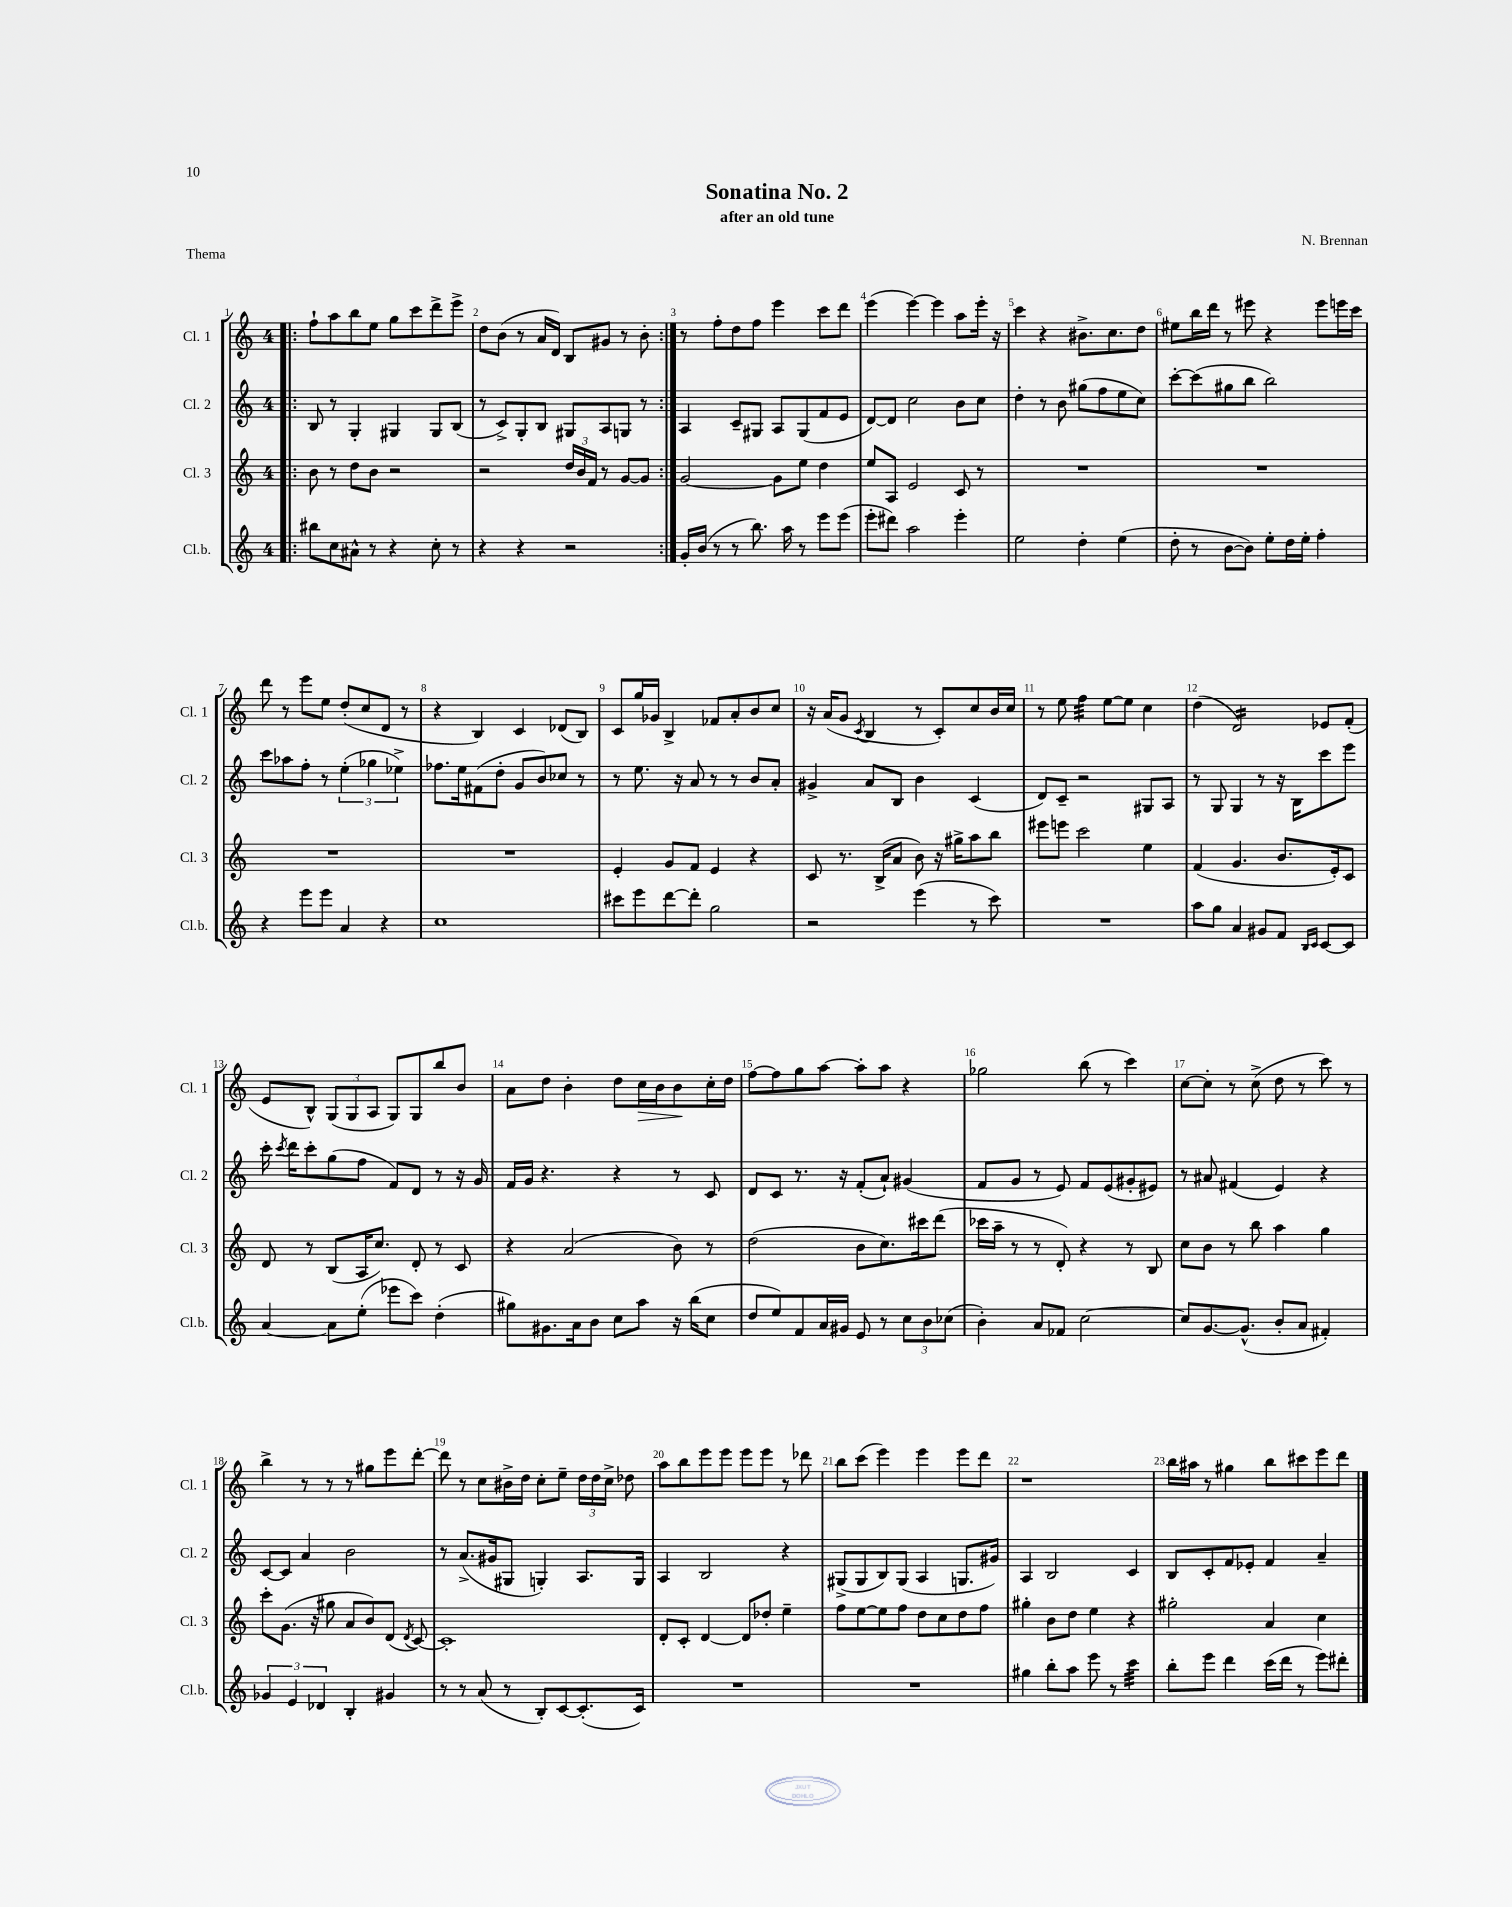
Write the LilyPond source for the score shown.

\header { title = "Sonatina No. 2" composer = "N. Brennan" subtitle = "after an old tune" piece = "Thema" }
<<
\new StaffGroup <<
\new Staff = "s0" \with { instrumentName = "Cl. 1" shortInstrumentName = "Cl. 1" } {
    \clef treble \key c \major \once \override Staff.TimeSignature.style = #'single-digit \time 4/4
    \autoBeamOff \repeat volta 2 { \bar ".|:" f''8[-! a''8 b''8 e''8] g''8[ c'''8 d'''8-> e'''8]-> |
    d''8[ b'8]( r8 a'16[ d'16]) b8[ gis'8] r8 b'8-. | }
    r8 f''8[-. d''8 f''8] e'''4 c'''8[ d'''8] |
    e'''4( e'''4~) e'''4 a''8[ e'''16]-. r16 |
    c'''4 r4 bis'8.[-> c''8. d''8] |
    eis''8[ b''16 d'''16] r8 eis'''8 r4 eis'''8[ e'''16 c'''16] |
    d'''8 r8 e'''8[ e''8] d''8[-.( c''8 d'8] r8 |
    r4 b4) c'4 des'8[( b8]) |
    c'8[ g''16 ges'16] b4-> fes'8[ a'8-. b'8 c''8] |
    r16 a'16[( g'8] \acciaccatura { c'8 } b4 r8 c'8[-.) c''8 b'16 c''16] |
    r8 e''8 f''4:32 e''8[~ e''8] c''4 |
    d''4( d'2:16) ees'8[ f'8]-.( |
    e'8[ b8]-^) \tuplet 3/2 { g8[( g8 a8] } g8[) g8 b''8 b'8] |
    a'8[ d''8] b'4-. d''8[ c''16\> b'16 b'8\! c''16-. d''16] |
    f''8[~ f''8 g''8 a''8]~ a''8[-. a''8] r4 |
    ges''2 b''8( r8 c'''4) |
    c''8[~ c''8]-. r8 c''8->( d''8 r8 c'''8) r8 |
    b''4-> r8 r8 r8 gis''8[ e'''8 d'''8]~-. |
    d'''8 r8 c''8[ bis'16-> d''16] c''8[-. e''8]-- \tuplet 3/2 { d''16[ d''16 c''16]-> } des''8 |
    a''8[ b''8 e'''8 e'''8] e'''8[ e'''8] r8 des'''8 |
    b''8[ c'''8]( e'''4) e'''4 e'''8[ d'''8] |
    r1 |
    b''16[ ais''16] r8 gis''4 b''8[ cis'''8 e'''8 d'''8] \bar "|." |
}
\new Staff = "s1" \with { instrumentName = "Cl. 2" shortInstrumentName = "Cl. 2" } {
    \clef treble \key c \major \once \override Staff.TimeSignature.style = #'single-digit \time 4/4
    \autoBeamOff \repeat volta 2 { \bar ".|:" b8 r8 g4-. gis4 gis8[ b8]( |
    r8 c'8[->) g8-. b8] gis8[ a8 g8] r8 | }
    a4 c'8[-- gis8] a8[ gis8( f'8 e'8] |
    d'8[~) d'8] c''2 b'8[ c''8] |
    d''4-. r8 b'8 gis''8[( f''8 e''8 c''8]) |
    c'''8[~-. c'''8( gis''8 b''8] b''2) |
    c'''8[ aes''8 f''8]-. r8 \tuplet 3/2 { e''4-.( ges''4 ees''4->) } |
    fes''8.[ e''16 fis'8( d''8]-. g'8[ b'8) ces''8] r8 |
    r8 e''8. r16 a'8 r8 r8 b'8[ a'8]-. |
    gis'4-> a'8[ b8] b'4 c'4( |
    d'8[) c'8]-- r2 gis8[ a8] |
    r8 g8 g4 r8 r16 b16[ c'''8 e'''8] |
    c'''16-. \acciaccatura { c'''8 } d'''16[ c'''8-. g''8( f''8] f'8[) d'8] r8 r16 g'16 |
    f'16[ g'16] r4. r4 r8 c'8 |
    d'8[ c'8] r8. r16 f'8[-.( a'8]-!) gis'4( |
    f'8[ g'8] r8 e'8) f'8[ e'8( gis'8-. eis'8]) |
    r8 ais'8 fis'4( e'4) r4 |
    c'8[~ c'8] a'4 b'2 |
    r8 a'8.[->( gis'16 gis8] g4-.) a8.[ g16] |
    a4 b2 r4 |
    gis8[->( gis8 b8) gis8]( a4 g8.[ gis'16]) |
    a4 b2 c'4 |
    b8[ c'8-. f'8 ees'8]-. f'4 a'4-- \bar "|." |
}
\new Staff = "s2" \with { instrumentName = "Cl. 3" shortInstrumentName = "Cl. 3" } {
    \clef treble \key c \major \once \override Staff.TimeSignature.style = #'single-digit \time 4/4
    \autoBeamOff \repeat volta 2 { \bar ".|:" b'8 r8 d''8[ b'8] r2 |
    r2 \tuplet 3/2 { d''16[ b'16 f'16] } r8 g'8[~ g'8] | }
    g'2~ g'8[ e''8] d''4 |
    e''8[ a8] e'2 c'8 r8 |
    R1 |
    R1 |
    R1 |
    R1 |
    e'4-. g'8[ f'8] e'4 r4 |
    c'8 r8. b16[->( a'8] b'8) r16 gis''16[-> a''8 b''8] |
    eis'''8[ e'''8] c'''2 e''4 |
    f'4( g'4. b'8.[ e'16-.) c'8] |
    d'8 r8 b8[( a16 c''8.]) d'8-. r8 c'8 |
    r4 a'2( b'8) r8 |
    d''2( b'8[ c''8.) cis'''16 d'''8]( |
    ces'''16[ a''16]-- r8 r8 d'8-.) r4 r8 b8 |
    c''8[ b'8] r8 b''8 a''4 g''4 |
    c'''8[-. g'8.]( r16 gis''8 a'8[ b'8) d'8]( \acciaccatura { d'8 } c'8~) |
    c'1-. |
    d'8[-. c'8]-. d'4~ d'8[ des''8]-. e''4-- |
    f''8[ e''8~ e''8 f''8] d''8[ c''8 d''8 f''8] |
    gis''4-. b'8[ d''8] e''4 r4 |
    gis''2-. a'4 c''4 \bar "|." |
}
\new Staff = "s3" \with { instrumentName = "Cl.b." shortInstrumentName = "Cl.b." } {
    \clef treble \key c \major \once \override Staff.TimeSignature.style = #'single-digit \time 4/4
    \autoBeamOff \repeat volta 2 { \bar ".|:" bis''8[ c''8 ais'8]-^ r8 r4 c''8-. r8 |
    r4 r4 r2 | }
    g'16[-. b'16]( r8 r8 b''8.) a''16 r8 e'''8[ e'''8]( |
    e'''8[-. dis'''8]) a''2 e'''4-. |
    e''2 d''4-. e''4( |
    d''8-. r8 b'8[~ b'8]) e''8[-. d''16 e''16]-. f''4-. |
    r4 e'''8[ e'''8] a'4 r4 |
    c''1 |
    cis'''8[ e'''8 d'''8~ d'''8]-. g''2 |
    r2 e'''4( r8 c'''8) |
    R1 |
    a''8[ g''8] a'4 gis'8[ f'8] \grace { b16[ c'16] } c'8[~ c'8] |
    a'4~ a'8[ e''8]-.( ees'''8[ c'''8]) d''4-.( |
    gis''8[) gis'8. a'16 b'8] c''8[ a''8] r16 b''16[( c''8] |
    d''8[ e''8) f'8 a'16 gis'16] e'8 r8 \tuplet 3/2 { c''8[ b'8 ces''8]( } |
    b'4-.) a'8[ fes'8] c''2~ |
    c''8[ g'8.~ g'8.]-^( b'8[-. a'8] fis'4-.) |
    \tuplet 3/2 { ges'4 e'4 des'4 } b4-. gis'4 |
    r8 r8 a'8( r8 b8[-.) c'8~ c'8.-.( c'16]) |
    R1 |
    R1 |
    gis''4 b''8[-. a''8] e'''8 r8 c'''4:32 |
    b''8[-. e'''8] d'''4 c'''16[( d'''16] r8 e'''8[) dis'''8]-. \bar "|." |
}
>>
>>
\layout { \context { \Score \override BarNumber.break-visibility = ##(#f #t #t) barNumberVisibility = #all-bar-numbers-visible } }
